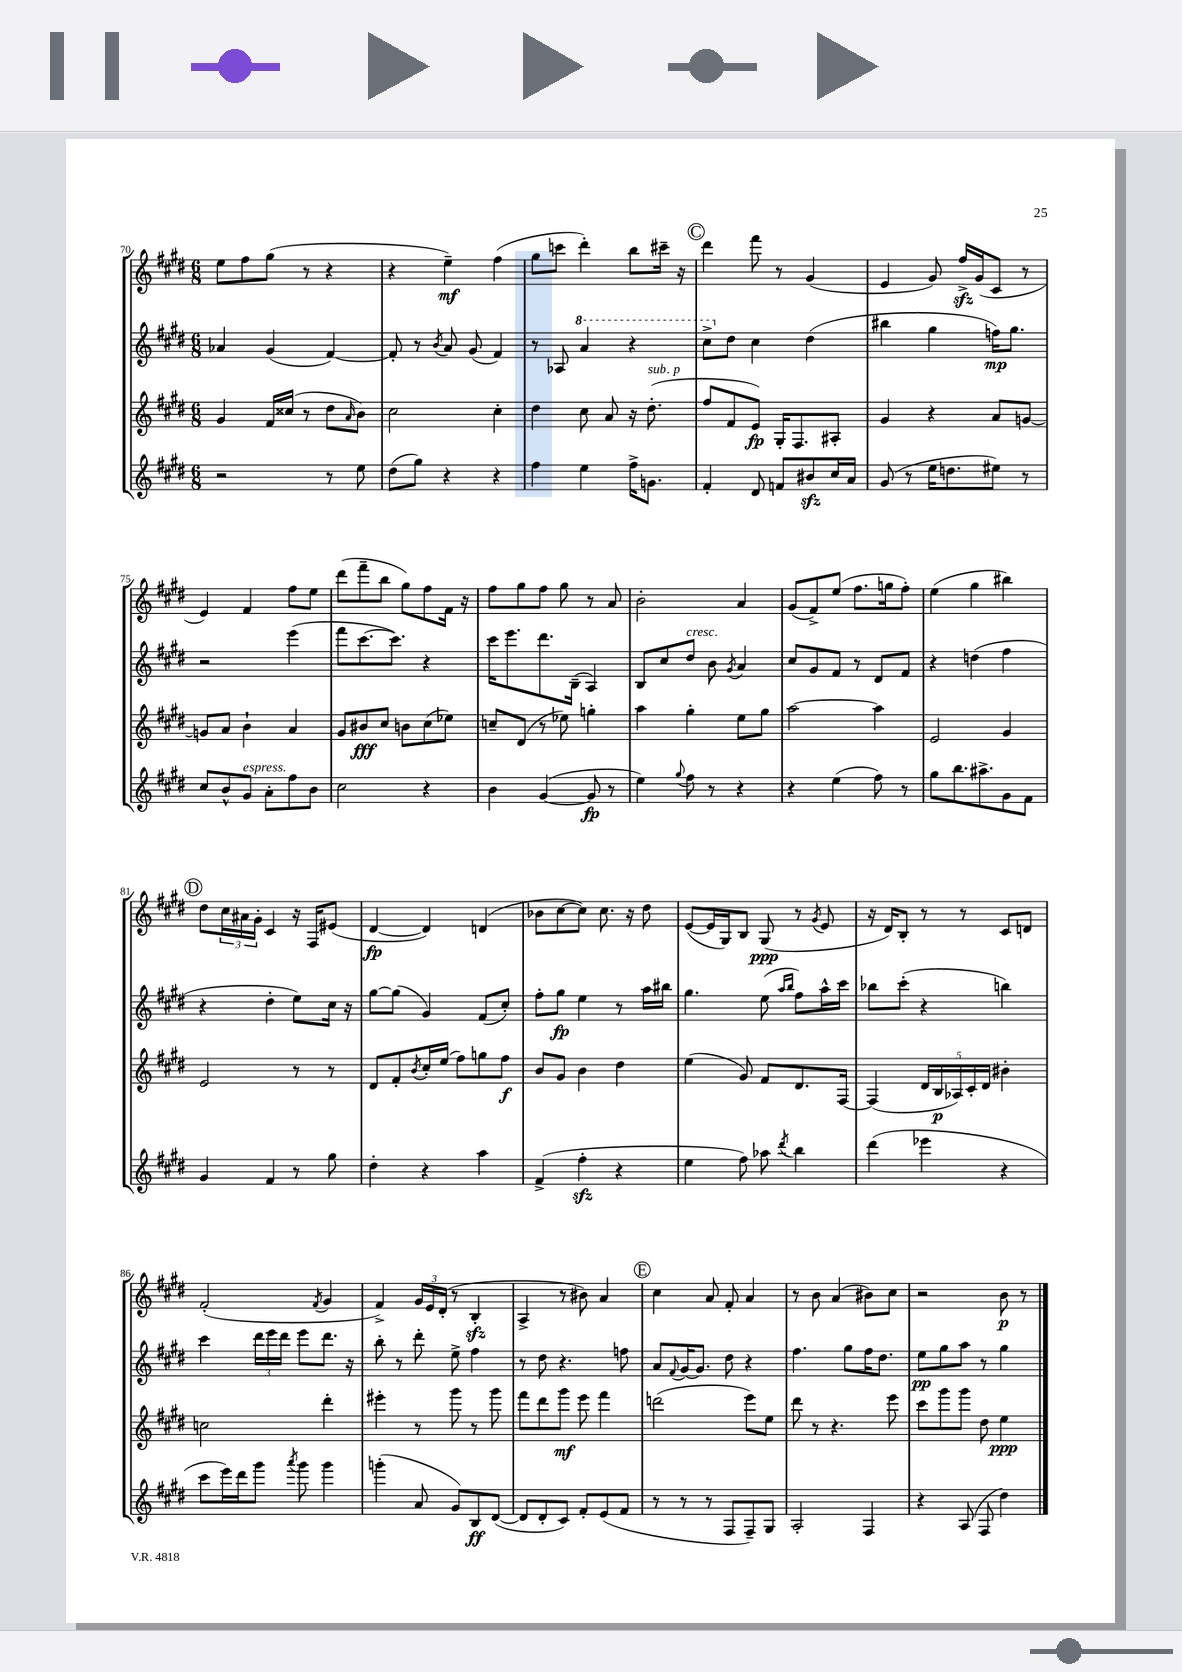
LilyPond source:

<<
\new StaffGroup <<
\new Staff = "s0" {
    \clef treble \key e \major \numericTimeSignature \time 6/8
    e''8 fis''8 gis''8( r8 r4 |
    r4 e''4--\mf) fis''4( |
    gis''8 c'''8 dis'''4-.) b''8 cis'''16-- r16 |
    \mark \markup { \circle "C" } dis'''4 fis'''8 r8 gis'4( |
    e'4 gis'8) fis''16->\sfz gis'16( cis'8 r8 |
    e'4) fis'4 fis''8 e''8 |
    dis'''8( fis'''8-- b''8 gis''8) fis''8 fis'16 r16 |
    fis''8 gis''8 fis''8 gis''8 r8 a'8 |
    b'2-. a'4 |
    gis'8( fis'8->) e''8( fis''8. g''16 fis''8-.) |
    e''4( gis''4 bis''4) |
    \mark \markup { \circle "D" } dis''8 \tuplet 3/2 { cis''16 ais'16 gis'16-. } cis'4 r16 fis16 eis'8( |
    dis'4~\fp dis'4) d'4( |
    bes'8 cis''8~ cis''8) cis''8. r16 dis''8 |
    e'8~( e'16 gis16) b8 gis8\ppp( r8 \acciaccatura { gis'8 } e'8 |
    r16 dis'16) b8-. r8 r8 cis'8 d'8 |
    fis'2-.( \acciaccatura { fis'8 } gis'4 |
    fis'4->) \tuplet 3/2 { gis'16 e'16 dis'16-.( } r8 b4-.\sfz |
    a4-> r8 bis'8) a'4 |
    \mark \markup { \circle "E" } cis''4 a'8 fis'8-. a'4 |
    r8 b'8 a'4( bis'8) cis''8 |
    r2 b'8\p r8 \bar "|." |
}
\new Staff = "s1" {
    \clef treble \key e \major \numericTimeSignature \time 6/8
    aes'4 gis'4( fis'4~) |
    fis'8-. r8 \acciaccatura { b'8 } a'8 gis'8( fis'4) |
    r8 aes8 \ottava #1 a''4 r4 |
    \mark \markup { \circle "C" } cis'''8-> \ottava #0 dis''8 cis''4 dis''4( |
    bis''4 gis''4 f''16\mp) gis''8. |
    r2 e'''4( |
    fis'''8 cis'''8.~ cis'''8.) r4 |
    cis'''16 e'''8. dis'''8. b16--( a4) |
    b8 cis''8 dis''8^\markup { \italic "cresc." } b'8 \acciaccatura { gis'8 } a'4 |
    cis''8 gis'8 fis'8 r8 dis'8 fis'8 |
    r4 d''4( fis''4 |
    \mark \markup { \circle "D" } r4 dis''4-. e''8) cis''16 r16 |
    gis''8~ gis''8( gis'4) fis'8( cis''8-.) |
    fis''8-. gis''8\fp e''4 r8 a''16 bis''16 |
    gis''4. e''8( \grace { a''16 b''16 } fis''8) a''16-^ cis'''16 |
    bes''8 cis'''8-.( r4 b''4) |
    cis'''4 \tuplet 3/2 { dis'''16 e'''16 dis'''16 } e'''8 dis'''8. r16 |
    b''8-. r8 dis'''8-. e''8-> fis''4 |
    r8 dis''8 r4. f''8 |
    \mark \markup { \circle "E" } a'8 \appoggiatura { fis'8 } gis'16~ gis'8. dis''8 r4 |
    fis''4. gis''8 fis''16 dis''8. |
    e''8\pp gis''8 a''8 r8 gis''4 \bar "|." |
}
\new Staff = "s2" {
    \clef treble \key e \major \numericTimeSignature \time 6/8
    gis'4 fis'16 cisis''16( r8 dis''8 \grace { a'16 } b'8) |
    cis''2 cis''4-. |
    dis''4 cis''8 a'8 r16 dis''8.-.^\markup { \italic "sub. p" }( |
    \mark \markup { \circle "C" } fis''8 fis'8 e'8\fp) gis16-. fis8. ais8-. |
    gis'4 r4 a'8 g'8~ |
    g'8 a'8 b'4-! a'4 |
    gis'8 bis'8\fff cis''8 b'8 cis''8( ees''8) |
    c''8-- dis'8( r8 ees''8) g''4-. |
    a''4 gis''4-. e''8 gis''8 |
    a''2~ a''4 |
    e'2 gis'4 |
    \mark \markup { \circle "D" } e'2 r8 r8 |
    dis'8 fis'8-. \acciaccatura { b'8 } cis''16-. e''16( fis''8) g''8 fis''8\f |
    b'8 gis'8 b'4 dis''4 |
    e''4( gis'8) fis'8 dis'8. fis16~ |
    fis4( \tuplet 5/4 { dis'16 b16\p aes16) cis'16-. dis'16 } bis'4-. |
    c''2 dis'''4-. |
    eis'''4-. r8 gis'''8 r8 gis'''8 |
    fis'''8 dis'''8 gis'''8\mf e'''8 fis'''4 |
    \mark \markup { \circle "E" } d'''2( e'''8) e''8 |
    dis'''8 r8 r4. e'''8 |
    cis'''8 gis'''8 gis'''8 dis''8 e''4\ppp \bar "|." |
}
\new Staff = "s3" {
    \clef treble \key e \major \numericTimeSignature \time 6/8
    r2 r8 e''8 |
    dis''8( gis''8) r4 r4 |
    fis''4 e''4 fis''16-> g'8. |
    \mark \markup { \circle "C" } fis'4-. dis'8 f'8 bis'8\sfz cis''16 a'16 |
    gis'8( r8 e''16 d''8. eis''8) r8 |
    cis''8 b'8-^ gis'8^\markup { \italic "espress." } a'8-. fis''8 b'8 |
    cis''2 r4 |
    b'4 gis'4~( gis'8\fp r8 |
    e''4) \appoggiatura { gis''8 } fis''8 r8 r4 |
    r4 e''4( fis''8) r8 |
    gis''8 b''8. ais''8.-> gis'8 fis'8 |
    \mark \markup { \circle "D" } gis'4 fis'4 r8 gis''8 |
    dis''4-. r4 a''4 |
    fis'4->( fis''4-.\sfz r4 |
    e''4 fis''8) aes''8 \acciaccatura { dis'''8 } b''4 |
    dis'''4( ees'''4 r4 |
    cis'''8 e'''16) dis'''16 gis'''8 \acciaccatura { a'''8 } gis'''8 gis'''4 |
    g'''4-.( a'8 gis'8) b8\ff dis'8~( |
    dis'8 dis'8-. cis'8) fis'8-. e'8( fis'8 |
    \mark \markup { \circle "E" } r8 r8 r8 fis8 fis8--) gis8 |
    a2-. fis4 |
    r4 a8( fis8 dis''4) \bar "|." |
}
>>
>>
\layout { \context { \Score currentBarNumber = #70 } }
